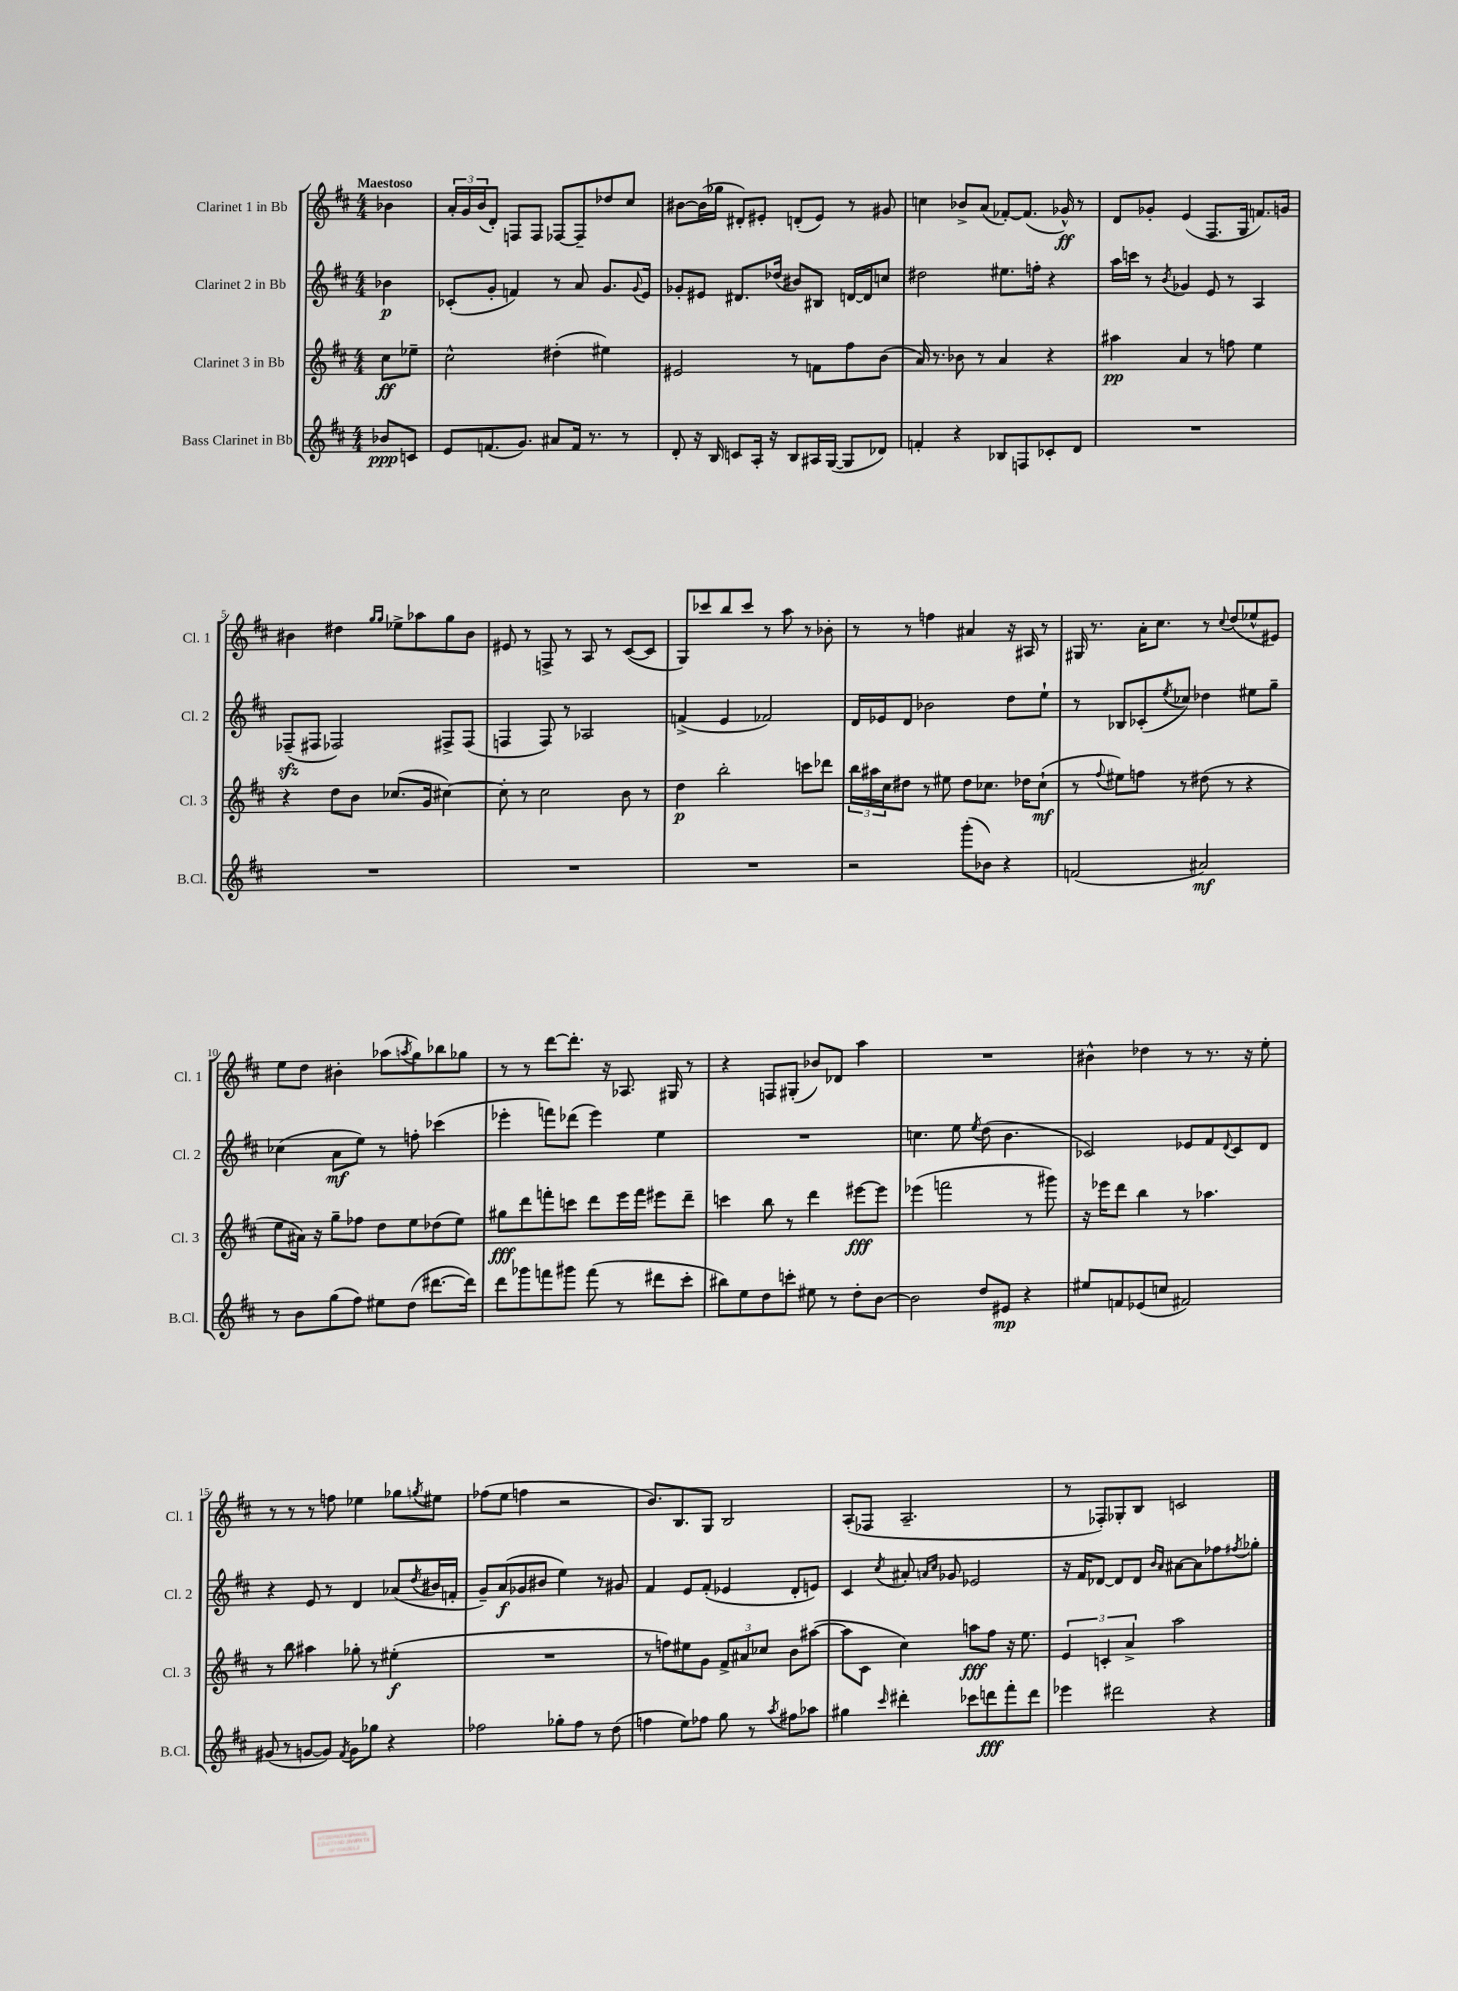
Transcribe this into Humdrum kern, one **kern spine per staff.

**kern	**kern	**kern	**kern
*staff4	*staff3	*staff2	*staff1
*clefG2	*clefG2	*clefG2	*clefG2
*k[f#c#]	*k[f#c#]	*k[f#c#]	*k[f#c#]
*M4/4	*M4/4	*M4/4	*M4/4
8b-	8cc#	4b-	4b-
8c	8ee-~	.	.
=	=	=	=
8e	2cc#^^	(8c-'	24a'
.	.	.	24g
.	.	.	(24b
(8.f	.	8g'	8d')
.	.	4f)	8F
8.g)	.	.	.
.	.	.	8F
8a#	(4dd#'	8r	[8F-
16f	.	8a	8F-~]
8.r	.	.	.
.	4ee#)	8.g	8dd-
8r	.	.	8cc#
.	.	8qqg	.
.	.	16e	.
=	=	=	=
8d'	2e#	8g-'	[8b#
16r	.	8e#	(16b#]
16B	.	.	16gg-
8c	.	8.d#	8d#')
16A'	.	.	8e#'
16r	.	(16dd-	.
8B	8r	8b#)	(8d'
16A#	8f	8B#	8e#)
([16G	.	.	.
8G]	8ff#	[16d	8r
.	.	16d]	.
8d-)	(8b	8cc	8g#
=	=	=	=
4f'	16a)	2dd#	4cc
.	8.r	.	.
4r	8b-	.	8b-^
.	8r	.	(8a
8B-	4a	8.ee#	[8f-')
8F	.	.	(8.f-]
.	.	16ff'	.
8c-'	4r	4r	.
.	.	.	16g-^^)
8d	.	.	8r
=	=	=	=
1r	4aa#	16aa	8d
.	.	16ccc	.
.	.	8r	8g-'
.	.	8qb	.
.	4a	4g-	(4e
.	8r	8e	8.F#
.	8ff	8r	.
.	.	.	16G
.	4ee	4A	8.f)
.	.	.	16g
=	=	=	=
1r	4r	(8F-~	4b#
.	.	8F#	.
.	8dd	2F-)	4dd#
.	8b	.	.
.	.	.	16qqgg
.	.	.	16qqgg
.	(8.cc-	.	8ee-^
.	.	.	8aa-
.	16g	.	.
.	[4cc#)	8F#^	8gg
.	.	(8F#	8b#
=	=	=	=
1r	8cc#']	4F	8e#
.	8r	.	8r
.	2cc#	8F)	8F^
.	.	8r	8r
.	.	2A-	8A
.	.	.	8r
.	8b	.	([8c#
.	8r	.	8c#]
=	=	=	=
1r	4dd	(4f^	8G)
.	.	.	8ccc-
.	2bb'	4e	8bb
.	.	.	8ccc-
.	.	2f-)	8r
.	.	.	8aa
.	8ccc	.	8r
.	8ddd-	.	8b-'
=	=	=	=
2r	24bb	16d	8r
.	24aa#	.	.
.	.	16e-	.
.	24cc#	.	.
.	8dd#	8d	8r
.	8r	2b-	4ff
.	8ee#	.	.
(8ggg'	8dd#	.	4a#
8b-)	8.cc-	.	.
4r	.	8dd	16r
.	16dd-	.	16A#
.	(8cc-`	8ee`	8r
=	=	=	=
(2f	8r	8r	16G#
.	.	.	8.r
.	8qqff#	.	.
.	8ee#)	8B-	.
.	8ff	(8c-'	16a'
.	.	.	8.cc#
.	.	8qee	.
.	8r	8cc-)	.
2a#)	(8dd#	4dd-	8r
.	.	.	8qqcc#
.	8r	.	(8dd
.	4r	8ee#	8ee-^^
.	.	8gg~	8e#)
=	=	=	=
8r	8ee	(4cc-	8ee
8b	16a#)	.	8dd
.	16r	.	.
(8gg	8gg~	8a	4b#'
8ff#)	8ff-	8ee)	.
8ee#	8dd	8r	(8aa-
.	.	.	8qaa
(8dd	8ee	8ff'	8gg)
[8.ddd#	(8dd-	(4ccc-	8bb-
.	8ee)	.	8gg-
16ddd#])	.	.	.
=	=	=	=
8ddd	8gg#	4eee-'	8r
8ggg-	8ddd	.	8r
8fff	8fff'	8fff)	[8ddd
8ggg#	8ccc	(8ddd-	8.ddd']
(8fff	8ddd	4eee-)	.
.	.	.	16r
8r	16eee	.	8.A-
.	16fff	.	.
8ddd#	8eee#	4ee	.
.	.	.	16G#
8ccc#'	8ddd~	.	8r
=	=	=	=
8bb#)	4ccc	1r	4r
8ee	.	.	.
8dd	8bb	.	8F
8ccc'	8r	.	(8G#'
8ee#	4ddd	.	8b-)
8r	.	.	8d-
8dd'	[8eee#	.	4aa
[8b	8eee#]	.	.
=	=	=	=
2b]	(4eee-	4.cc	1r
.	2fff	.	.
.	.	8ee	.
.	.	8qee	.
8dd	.	(8dd	.
8e#	.	4.b	.
4r	8r	.	.
.	8ggg#)	.	.
=	=	=	=
8ee#	16r	2c-)	4b#^^
.	16eee-	.	.
8f	8ddd	.	.
(8e-	4bb	.	4dd-
8cc	.	.	.
2f#)	8r	8e-	8r
.	4.aa-	8f#	8.r
.	.	8qqd	.
.	.	8c-	.
.	.	.	16r
.	.	8d	8ee'
=	=	=	=
(8g#	8r	4r	8r
8r	8bb	.	8r
[8g	4aa#	8e	8r
8g])	.	8r	8ff
8qf#	.	.	.
8g	8gg-'	4d	4ee-
8gg-	8r	.	.
4r	(4ee#'	(8a-	8gg-
.	.	8qdd	8qgg
.	.	16b#	8ee#
.	.	16f'	.
=	=	=	=
2ff-	1r	8g~)	(8ff-
.	.	(8a	8ee
.	.	8g-	4ff
.	.	8b#	.
8gg-'	.	4ee)	2r
8ff-	.	.	.
8r	.	8r	.
(8dd	.	8g#	.
=	=	=	=
4ff	8r	4f#	8.b)
.	8ff)	.	.
.	.	.	8.B
8ee)	8ee#	8e	.
8ff-	8g	(8f#'	8G
8gg	12f#^	4e-	2B
.	12a#	.	.
8r	.	.	.
.	12cc-	.	.
8qaa	.	.	.
8ff#	8b	8d'	.
8aa-	([8aa#	8e)	.
=	=	=	=
4gg#	8aa#]	4c#	(8A'
.	8c#	.	8F-
16qqccc#	.	8qcc#	.
4ddd#'	4cc#)	8a#'	2.A~
.	.	16qqa	.
.	.	16qqcc#	.
.	.	8g-	.
8ccc-	8aa	2e-	.
8ddd	8ff#	.	.
8fff#'	16r	.	.
.	8.ee	.	.
8ddd	.	.	.
=	=	=	=
4eee-	6e	16r	8r
.	.	16f#	.
.	.	[8d-	8F-')
.	6c'	.	.
2ddd#	.	8d-]	8G-'
.	6a^	.	.
.	.	8d-	8B
.	.	16qqb	.
.	.	16qqa	.
.	2aa	[8a#	2c
.	.	8a#]	.
4r	.	8ff-	.
.	.	8qff#	.
.	.	8gg-'	.
==	==	==	==
*-	*-	*-	*-
